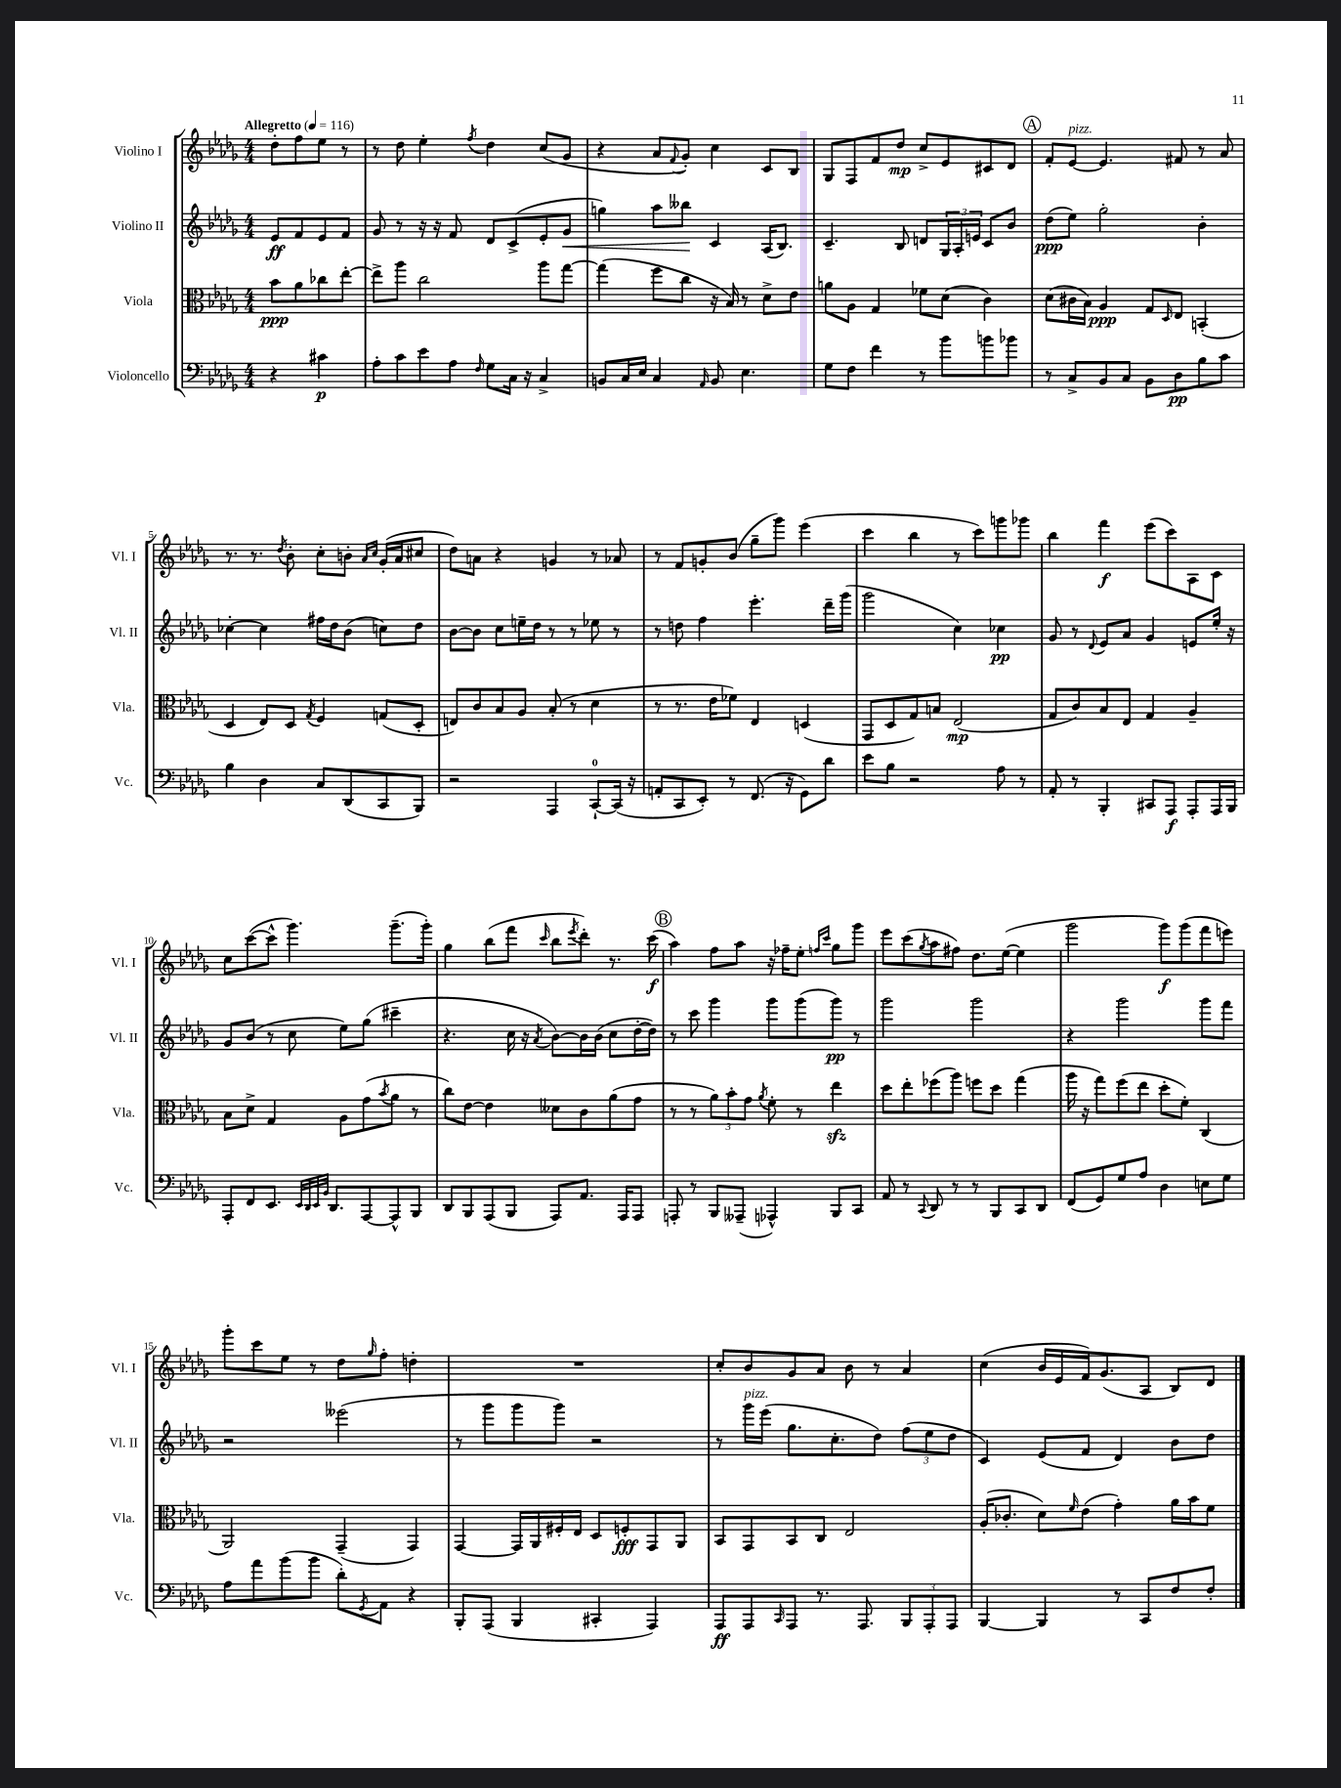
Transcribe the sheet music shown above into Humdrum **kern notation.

**kern	**kern	**kern	**kern
*staff4	*staff3	*staff2	*staff1
*clefF4	*clefC3	*clefG2	*clefG2
*k[b-e-a-d-g-]	*k[b-e-a-d-g-]	*k[b-e-a-d-g-]	*k[b-e-a-d-g-]
*M4/4	*M4/4	*M4/4	*M4/4
*MM116	*MM116	*MM116	*MM116
4r	8b-\L	8e-/L	8dd-'\L
.	8a-\	8f/	8ff\
4c#\	8cc-\	8e-/	8ee-\J
.	[8ee-'\J	8f/J	8r
=	=	=	=
8A-'\L	8ee-^\]L	8g-/	8r
8c\	8aa-\J	8r	8dd-\
8e-\	2cc\	16r	4ee-'\
.	.	16r	.
8A-\J	.	8f/	.
16qqF/	.	.	8qff/
8G-\L	.	8d-/L	4dd-\
16C\Jk	.	(8c^/	.
16r	.	.	.
4C^/	8aa-\L	8e-'/	(8cc/L
.	[8gg-\J	8g-/J	8g-/J
=	=	=	=
8BB/L	(4gg-\]	4gg\)	4r
16C/L	.	.	.
16E-/JJ	.	.	.
4C/	8ff\L	8aa-\L	8a-/L
.	.	.	8qqf/
.	8cc\J	8bb--\J	8g-'/J)
16qqAA-/	.	.	.
8BB/	16r	4c/	4cc\
.	16B-/)	.	.
4.E-\	8r	.	.
.	8d-^\L	(16A-/LK	8c/L
.	.	8.B-/J)	.
.	8e-\J	.	8B-/J
=	=	=	=
8G-\L	8a\L	4.c~/	8G-/L
8F\J	8A-\J	.	8F/
4f\	4G-/	.	8f/
.	.	8B-/	8dd-/J
8r	8f-\L	8d/L	8cc^/L
8b-\L	(8d-\J	24G-/L	8e-/
.	.	24A-'/	.
.	.	24e/JJ	.
8b\	4c\)	8c/L	8c#/
8b-\J	.	8b-/J	8d-/J
=	=	=	=
8r	(8d-\L	(8dd-\L	8f'/L
8C^/L	16c#\L	8ee-\J)	[8e-/J
.	16B-\JJ)	.	.
8BB-/	4A-/	2gg-'\	4.e-/]
8C/J	.	.	.
8BB-\L	8G-/L	.	.
.	16qqD-/	.	.
8D-\	8E-/J	.	8f#/
8B-\	(4BB'/	4b-'\	8r
8c\J	.	.	8a-/
=	=	=	=
4B-\	4D-/	[4cc-'\	8.r
.	.	.	8.r
4D-\	8E-/L)	4cc-\]	.
.	.	.	8qdd-/
.	8D-/J	.	8b-'\
.	8qG-/	.	.
8C/L	4F/	16ff#\LL	8cc'\L
.	.	16dd-\J	.
(8DD-/	.	(8b-\J	8b'\J
.	.	.	16qqa-/LL
.	.	.	16qqcc/JJ
8CC/	(8G/L	8cc\L)	(16g-'/LL
.	.	.	16a-/J
8BBB-/J)	8D-'/J	8dd-\J	8cc#/J
=	=	=	=
2r	8E/L)	[8b-\L	8dd-\L)
.	8c/	8b-\]J	8a\J
.	8B-/	8cc\L	4r
.	8A-/J	16ee~\L	.
.	.	16dd-\JJ	.
4AAA-/	(8B-'/	8r	4g/
.	8r	8r	.
[8CC`/L	4d-\	8ee-\	8r
(16CC/]Jk	.	8r	8a-/
16r	.	.	.
=	=	=	=
8AA'/L	8r	8r	8r
8CC/	8.r	8dd\	8f/L
8EE-'/J)	.	4ff\	8g'/
.	16e-\LK	.	.
8r	8f-\J)	.	(8b-/J
(8.FF/	4E-/	4.eee-'\	8gg-~\L
.	.	.	8ggg-\J)
16r	.	.	.
8GG-\L)	(4D/	.	(4eee-\
8d-\J	.	16ddd-~\LL	.
.	.	(16ggg-\JJ	.
=	=	=	=
8e-\L	8GG-/L	2ggg-\	4ccc\
8B-\J	8D-/	.	.
2r	8G-/)	.	4bb-\
.	8B/J	.	.
.	(2E-/	4cc\)	8r
.	.	.	8ccc\L)
8A-\	.	4cc-\	8ggg\
8r	.	.	8ggg-\J
=	=	=	=
8AA-'/	8G-/L	8g-/	4bb-\
8r	8c/)	8r	.
.	.	8qqd-/	.
4BBB-'/	8B-/	8e-/L	4fff\
.	8E-/J	8a-/J	.
8CC#/L	4G-/	4g-/	(8eee-\L
8AAA-/J	.	.	8ccc\)
8AAA-'/L	4A-~/	8e/L	8A-\
16AAA-/L	.	16ee-'/Jk	8c\J
16BBB-/JJ	.	16r	.
=	=	=	=
8AAA-'/L	8B-\L	8g-/L	8cc\L
8FF/	8d-^\J	(8b-/J	([8ccc\
8.EE-/J	4G-/	8r	8ccc^^\]J
.	.	8cc\	4.ggg-\)
32qqEE-/LLL	.	.	.
32qqDD-/	.	.	.
32qqEE-/	.	.	.
32qqBB-/JJJ	.	.	.
8.DD-/L	.	.	.
.	8A-\L	8ee-\L)	.
[8AAA-/	(8g-\	(8gg-\J	.
.	8qb-/	.	.
8AAA-^^/]	8a-\J	4ccc#~\	(8.ggg-~\L
8BBB-/J	8r	.	.
.	.	.	16ggg-'\Jk)
=	=	=	=
8DD-/L	8cc\L)	4.r	4gg-\
8BBB-/	[8e-\J	.	.
(8AAA-/	4e-\]	.	(8bb-\L
8BBB-/J	.	16cc\	8fff\J
.	.	16r	.
.	.	8qa-/	16qqccc/
8AAA-/L)	8d--\L	[8b-\L)	8bb-\L
.	.	.	8qeee-/
8.AA-/J	8c\	16b-\]L	8ddd-'\J)
.	.	(16b-\JJ	.
.	(8a-\	8cc\L	8.r
16AAA-/LK	.	.	.
8AAA-/J	8g-\J	[16dd-'\L	.
.	.	16dd-\]JJ)	(16ccc\
=	=	=	=
8AAA'/	8r	8r	4aa-\)
8r	8r	8ccc\	.
8BBB-/L	12a-\L)	4ggg-\	8ff\L
.	12b-'\	.	.
(8AAA--~/J	.	.	8aa-\J
.	12g-\J	.	.
.	8qa-/	.	.
4AAA-^^/)	8f'\	8ggg-\L	16r
.	.	.	16ff-~\LK
.	8r	(8ggg-\	8ee-'\J
.	.	.	16qqff/LL
.	.	.	16qqccc/JJ
8BBB-/L	4ee-\	8ggg-\J)	8gg-\L
8CC/J	.	8r	8ggg-\J
=	=	=	=
8AA-/	8dd-\L	2ggg-\	8eee-\L
8r	8ee-'\	.	(8ccc\
8qqCC/	.	.	8qgg-/
8DD-/	(8ff-\	.	8aa-\
8r	8aa-\J)	.	8ff#\J)
8r	8ff\L	2ggg-\	8.dd-\L
8BBB-/L	8dd-\J	.	.
.	.	.	([16ee-\Jk
8CC/	(4gg-\	.	4ee-\]
8DD-/J	.	.	.
=	=	=	=
(8FF/L	16aa-\	4r	2ggg-\
.	16r	.	.
8GG-/)	8gg-\L)	.	.
8G-/	(8ff\	2ggg-\	.
8A-/J	8ee-\J	.	.
4D-\	8dd-'\L	.	8ggg-\L)
.	8f'\J)	.	(8ggg-\
8E\L	(4C/	8ggg-\L	8fff\
8G-\J	.	8fff\J	8eee\J)
=	=	=	=
8A-\L	2AA-/)	2r	8ggg-'\L
8a-\	.	.	8ccc\
(8b-\	.	.	8ee-\J
8b-\J	.	.	8r
8d-'\L)	(4GG-~/	(2eee--\	8dd-\L
8qGG-/	.	.	16qqgg-/
8AA-\J	.	.	8ff'\J
4r	4GG-/)	.	4dd'\
=	=	=	=
8BBB-'/L	[4GG-/	8r	1r
(8AAA-/J	.	8ggg-\L	.
4BBB-/	16GG-/]LL	8ggg-\	.
.	16AA-/	.	.
.	16F#'/	8ggg-\J)	.
.	16E-/JJ	.	.
4CC#'/	8D-/L	2r	.
.	8F'/	.	.
4AAA-/)	8GG-/	.	.
.	8AA-/J	.	.
=	=	=	=
8AAA-/L	8BB-/L	8r	8cc'/L
8AAA-/	8GG-/	16ggg-\LL	8b-/
.	.	(16eee-\JJ	.
16qqCC/	.	.	.
8AAA-/J	8BB-/	8.gg-\L	8g-/
8.r	8C/J	.	8a-/J
.	.	8.cc'\	.
.	2E-/	.	8b-\
8.AAA-/	.	.	.
.	.	8dd-\J)	8r
12BBB-/L	.	(12ff\L	4a-/
12AAA-'/	.	12ee-\	.
12AAA-/J	.	12dd-\J	.
=	=	=	=
[4BBB-/	(16A-'/LK	4c/)	(4cc\
.	8.c-'/J	.	.
4BBB-/]	8d-\L)	(8e-/L	16b-/LL
.	.	.	16e-/
.	16qqf/	.	.
.	(8e-\J	8f/J	16f/J)
.	.	.	(8.g-/
8r	4g-'\)	4d-/)	.
8CC/L	.	.	8A-/J
8F/	16a-\LL	8b-\L	8B-/L)
.	16b-\J	.	.
8F'/J	8f\J	8dd-\J	8d-/J
==	==	==	==
*-	*-	*-	*-
